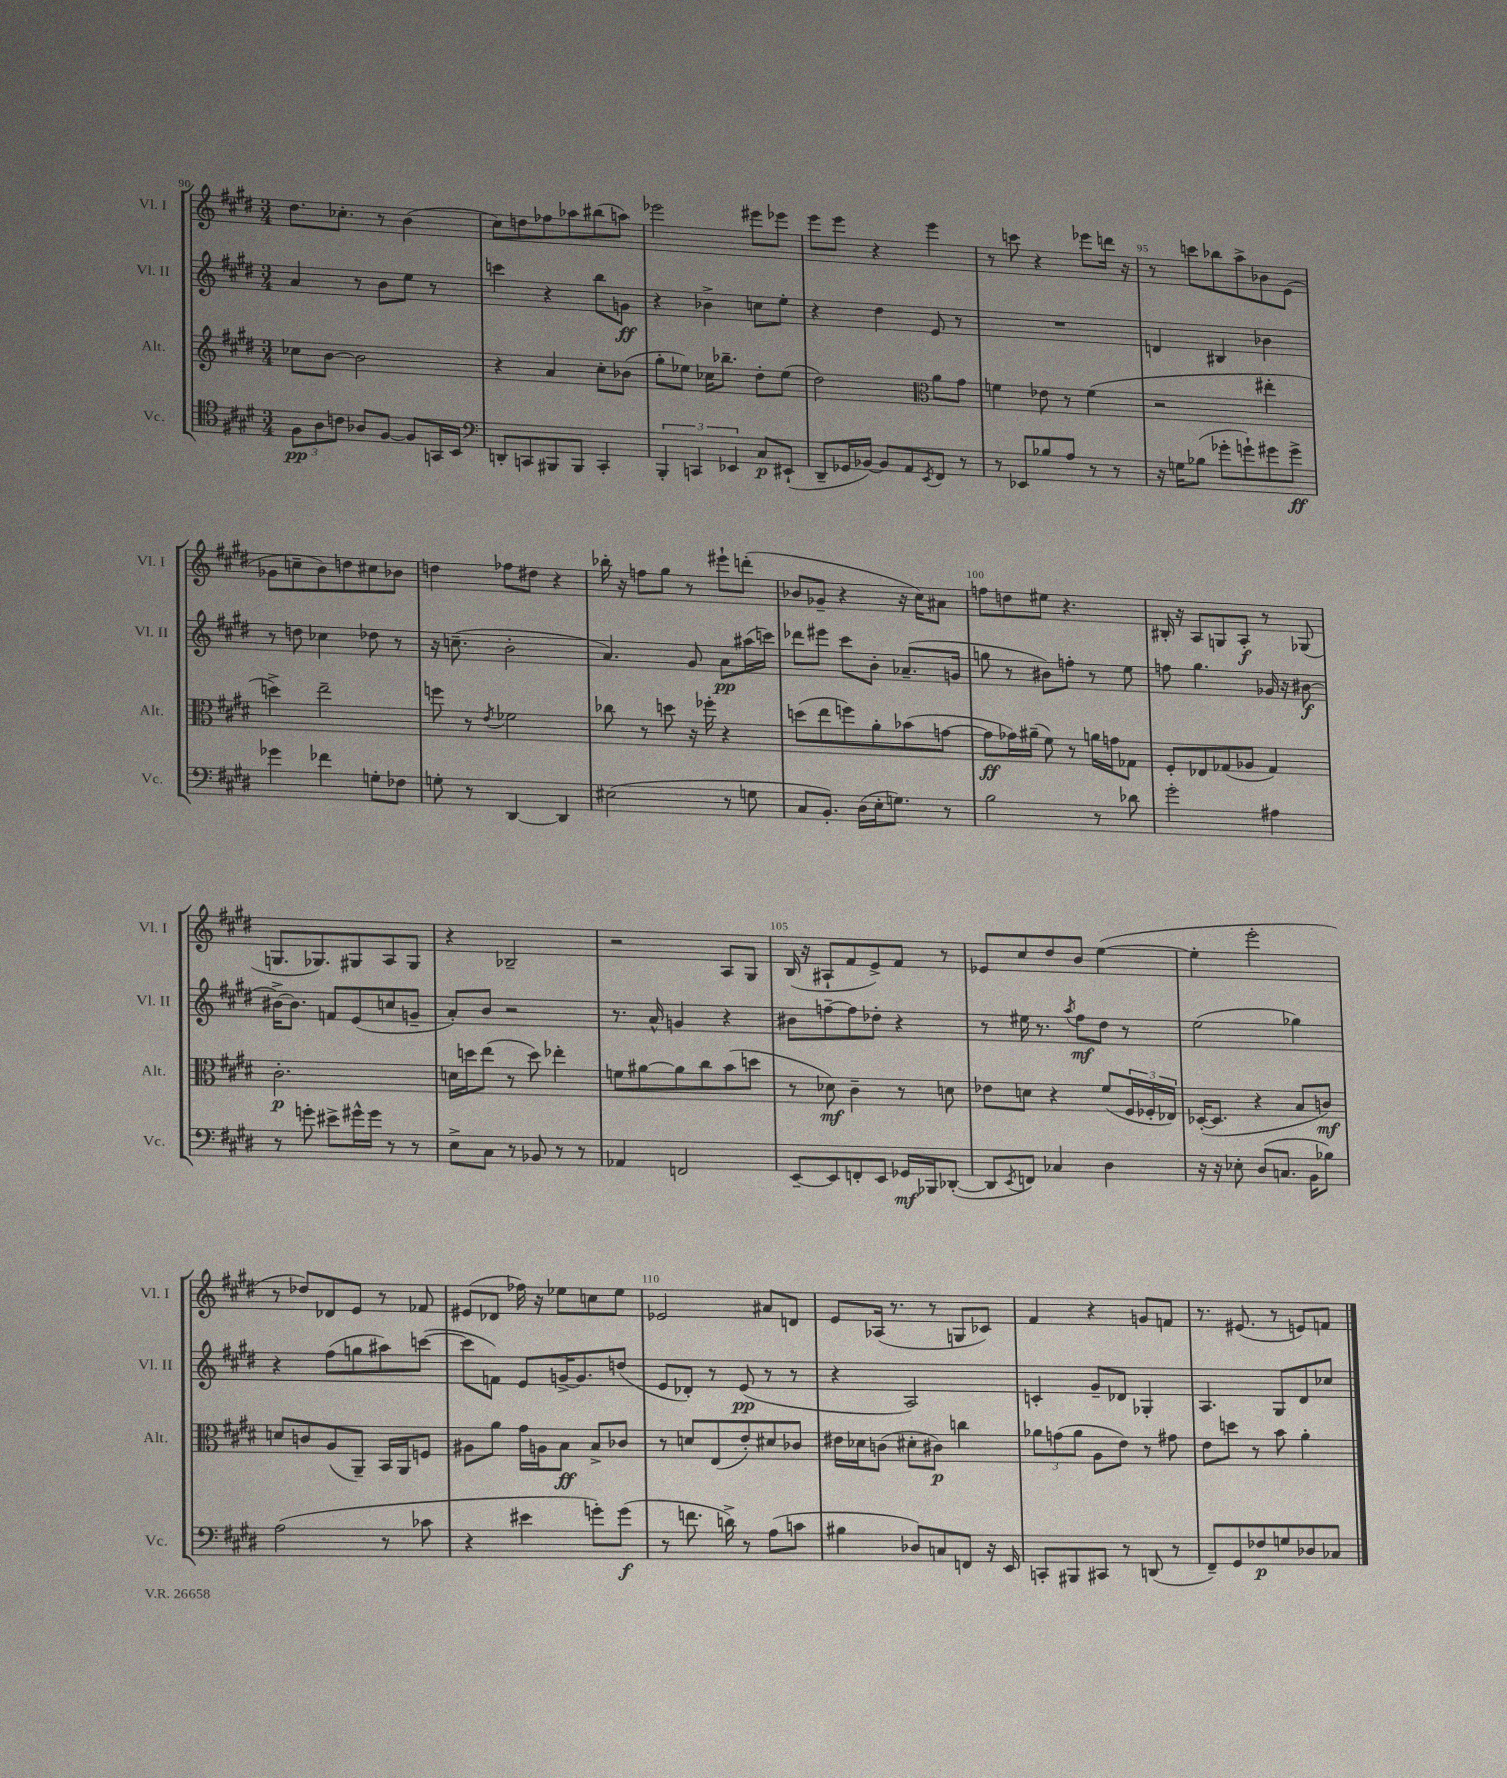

**kern	**kern	**kern	**kern
*staff4	*staff3	*staff2	*staff1
*clefC4	*clefG2	*clefG2	*clefG2
*k[f#c#g#d#]	*k[f#c#g#d#]	*k[f#c#g#d#]	*k[f#c#g#d#]
*M3/4	*M3/4	*M3/4	*M3/4
12F#\L	8cc-\L	4a/	8.dd#\L
12A\	.	.	.
.	[8b\J	.	.
12c\J	.	.	.
.	.	.	8.cc-'\J
8A-/L	2b\]	8r	.
[8F#/J	.	8b\L	8r
8F#/]L	.	8ee\J	(4b\
16GG/L	.	8r	.
16BB/JJ	.	.	.
=	=	=	=
*clefF4	*	*	*
8DD'/L	4r	4ccc\	8cc#\L)
8CC/	.	.	8dd\
8BBB#/	4a/	4r	8ff-\
8BBB#/J	.	.	8aa-\
4CC'/	8cc#'\L	8bb\L	(8bb#\
.	(8b-\J	8g\J	8aa\J)
=	=	=	=
6BBB'/	8gg#'\L	4r	2eee-\
.	8ee-\J)	.	.
6CC/	.	.	.
.	16cc-\LK	4b-^\	.
.	8.bb-~\J	.	.
6EE-/	.	.	.
8C#/L	8dd#'\L	8cc\L	8eee#\L
(8EE#`/J	(8ee-\J	8ee'\J	8eee-\J
=	=	=	=
8DD#~/L	2dd#\)	4r	8eee\L
16GG-/L	.	.	8eee\J
[16BB-/JJ)	.	.	.
8BB-/]L	.	4dd#\	4r
8AA/	.	.	.
*	*clefC3	*	*
8qEE/	.	.	.
8FF#/J	8a\L	8e/	4eee\
8r	8g#\J	8r	.
=	=	=	=
8r	4f\	2.r	8r
8EE-/L	.	.	8ccc\
8B-/	8e-\	.	4r
8A/J	8r	.	.
8r	(4f\	.	8eee-\L
8r	.	.	16ddd\Jk
.	.	.	16r
=	=	=	=
16r	2r	4d/	8r
16G\LK	.	.	.
(8B-\J	.	.	8ccc\L
8g-'\L	.	4B#/	8bb-\
8g`\)	.	.	8aa^\
8g#\	4ee#'\	4b-\	8b-\
8g#^\J	.	.	(8e\J
=	=	=	=
4g-\	4dd^\)	8r	8g-\L
.	.	8dd\	8cc~\
4f-\	2ee~\	4cc-\	8b\)
.	.	.	8dd\
8G'\L	.	8dd-\	8cc#\
8F-\J	.	8r	8b-\J
=	=	=	=
8G'\	8ff\	16r	4dd\
.	.	(8.cc~\	.
8r	8r	.	.
.	8qe/	.	.
[4DD#/	2f-\	2b'\	8ff-\L
.	.	.	8dd#\J
4DD#/]	.	.	4r
=	=	=	=
(2E#\	8cc-\	4.a/)	16bb-'\
.	.	.	16r
.	8r	.	8ff\L
.	8dd\	.	8gg#\J
.	16r	8g#/	8r
.	16ff-'\	.	.
8r	4r	8a\L	8eee#`\L
8G\	.	(16aa#\L	(8ddd'\J
.	.	16ccc\JJ)	.
=	=	=	=
8C#/L	(8dd\L	8ddd-\L	8b-/L
8.BB'/J)	8ee\	8eee#\J	8g-~/J
.	8ff\)	8ccc#\L	4r
(16D#\LL	.	.	.
16E'\J	8a'\	8b'\J	.
8.G\J)	.	.	.
.	(8b-\	(8.a-~/L	16r
.	.	.	16cc#\LK)
8r	[8g\J	.	8a#\J
.	.	16g/Jk	.
=	=	=	=
2B\	8g\]L	8gg\	8ff\L
.	16g-\L)	8r	8dd\
.	(16a#~\JJ	.	.
.	8f#\)	8b#\L)	8ee#\J
.	8r	8ff'\J	4.r
8r	16a\LL	8r	.
.	16g\J	.	.
8d-\	8G-\J	8ee\	.
=	=	=	=
2g#'\	8F#'/L	8ff\	16B#'/
.	.	.	16r
.	8E-/	4.gg#\	8A/L
.	(8G-/	.	8G/
.	8A-/J	.	8A'/J
4A#\	4G-/)	16g-/	8r
.	.	16r	.
.	.	[8b#\	(8G-/
=	=	=	=
8r	2.c#'\	16b#^\_LK	8.G/L
.	.	8.b#\]J	.
8g'\	.	.	.
.	.	.	8.G-/)
8e#^\L	.	8f/L	.
16g#^^\L	.	(8e/	8G#/
16g#\JJ	.	.	.
8r	.	8cc/	8A/
8r	.	8g~/J	8G#/J
=	=	=	=
8E^\L	16d\LL	8a'/L)	4r
.	16dd\J	.	.
8C#\J	(8ee\J	8b/J	.
8r	8r	2r	2B-~/
8BB-/	8dd\)	.	.
8r	4ee-'\	.	.
8r	.	.	.
=	=	=	=
4AA-/	8f\L	8.r	2r
.	[8a#\	.	.
.	.	16a^^/	.
2FF/	8a#\]	4g/	.
.	8cc#\	.	.
.	(8b\	4r	8A/L
.	8dd\J	.	8G#/J
=	=	=	=
[8EE~/L	8r	8b#\L	(16B/
.	.	.	16r
8EE/]	8d-\)	[8ff~\	8A#`/L
8FF'/	4c#~\	8ff\]	8f#/
8EE/J	.	8dd-'\J	8e^/)
16GG-/LL	8r	4r	8f#/J
16BBB-/J	.	.	.
([8DD-'/J	8d\	.	8r
=	=	=	=
8DD-/]L	8e-\L	8r	8e-/L
8qEE/	.	.	.
8FF/J)	8d\J	16ee#\	8cc#/
.	.	8.r	.
4C-/	4r	.	8dd#/
.	.	8qaa/	.
.	.	8ff#\L	8b/J
4D#\	(8f#/L	8dd#\J	([4ee\
.	24F#/L	8r	.
.	24F-'/	.	.
.	24E-/JJ)	.	.
=	=	=	=
16r	([16D-'/LK	(2ee\	4ee'\]
16r	8.D-/]J	.	.
8E-'\	.	.	.
(8D#/L	4r	.	2eee'\
8.C/J	.	.	.
.	8B/L	4gg-\)	.
16BB\LK	.	.	.
8B-\J)	8c/J)	.	.
=	=	=	=
(2A\	8d/L	4r	8r
.	8c/	.	8dd-/L)
.	(8A/	(8ff#\L	8d-/
.	8AA~/J)	8gg\	8e/J
8r	16BB/LL	8aa#\)	8r
.	16AA/J	.	.
8c-\	8F/J	([8ccc\J	8f-/
=	=	=	=
4r	8A#\L	8ccc\]L	(8e#/L
.	8a\J	8f\J)	8d-/J
4e#\	16g#\LL	8e/L	16ff-\)
.	16A\J	.	16r
.	8B\J	[16g^/K	8ee-\L
.	.	8.g/]	.
8g'\L)	8B^/L	.	8cc\
(8g\J	8c-/J	(8dd/J	8ee-\J
=	=	=	=
8r	8r	8e/L	2e-/
8.f\	8d/L	8d-'/J)	.
.	(8E/	8r	.
16d^\)	.	.	.
8r	8e'/)	(8e/	.
(8A\L	8d#/	8r	8a#/L
8c\J	8c-/J	8r	8d/J
=	=	=	=
4B#\	16e#\LL	4r	8e/L
.	16d-\J	.	.
.	(8c\J	.	(16A-/Jk
.	.	.	8.r
8D-/L)	8d#'\L	2A/)	.
8C/	8c#\J)	.	8r
8FF/J	4cc\	.	8G/L
16r	.	.	8c-/J)
16EE/	.	.	.
=	=	=	=
8CC'/L	12a-\L	4c'/	4f#/
.	(12g\	.	.
8BBB#/	.	.	.
.	12a-\J	.	.
8CC#/J	8A\L	8g#~/L	4r
8r	8e\J)	8d-/J	.
(8DD/	8r	4G-'/	8g/L
8r	8g#\	.	8f/J
=	=	=	=
8FF#~/L)	8e\L	4.A/	8.r
8GG#/	8dd\J	.	.
.	.	.	(8.e#/
8F-/	8r	.	.
8G/	8b\	8G#/L	8r
8D-/	4a'\	8d#/	8e/L)
8C-/J	.	8cc-/J	8f/J
==	==	==	==
*-	*-	*-	*-
